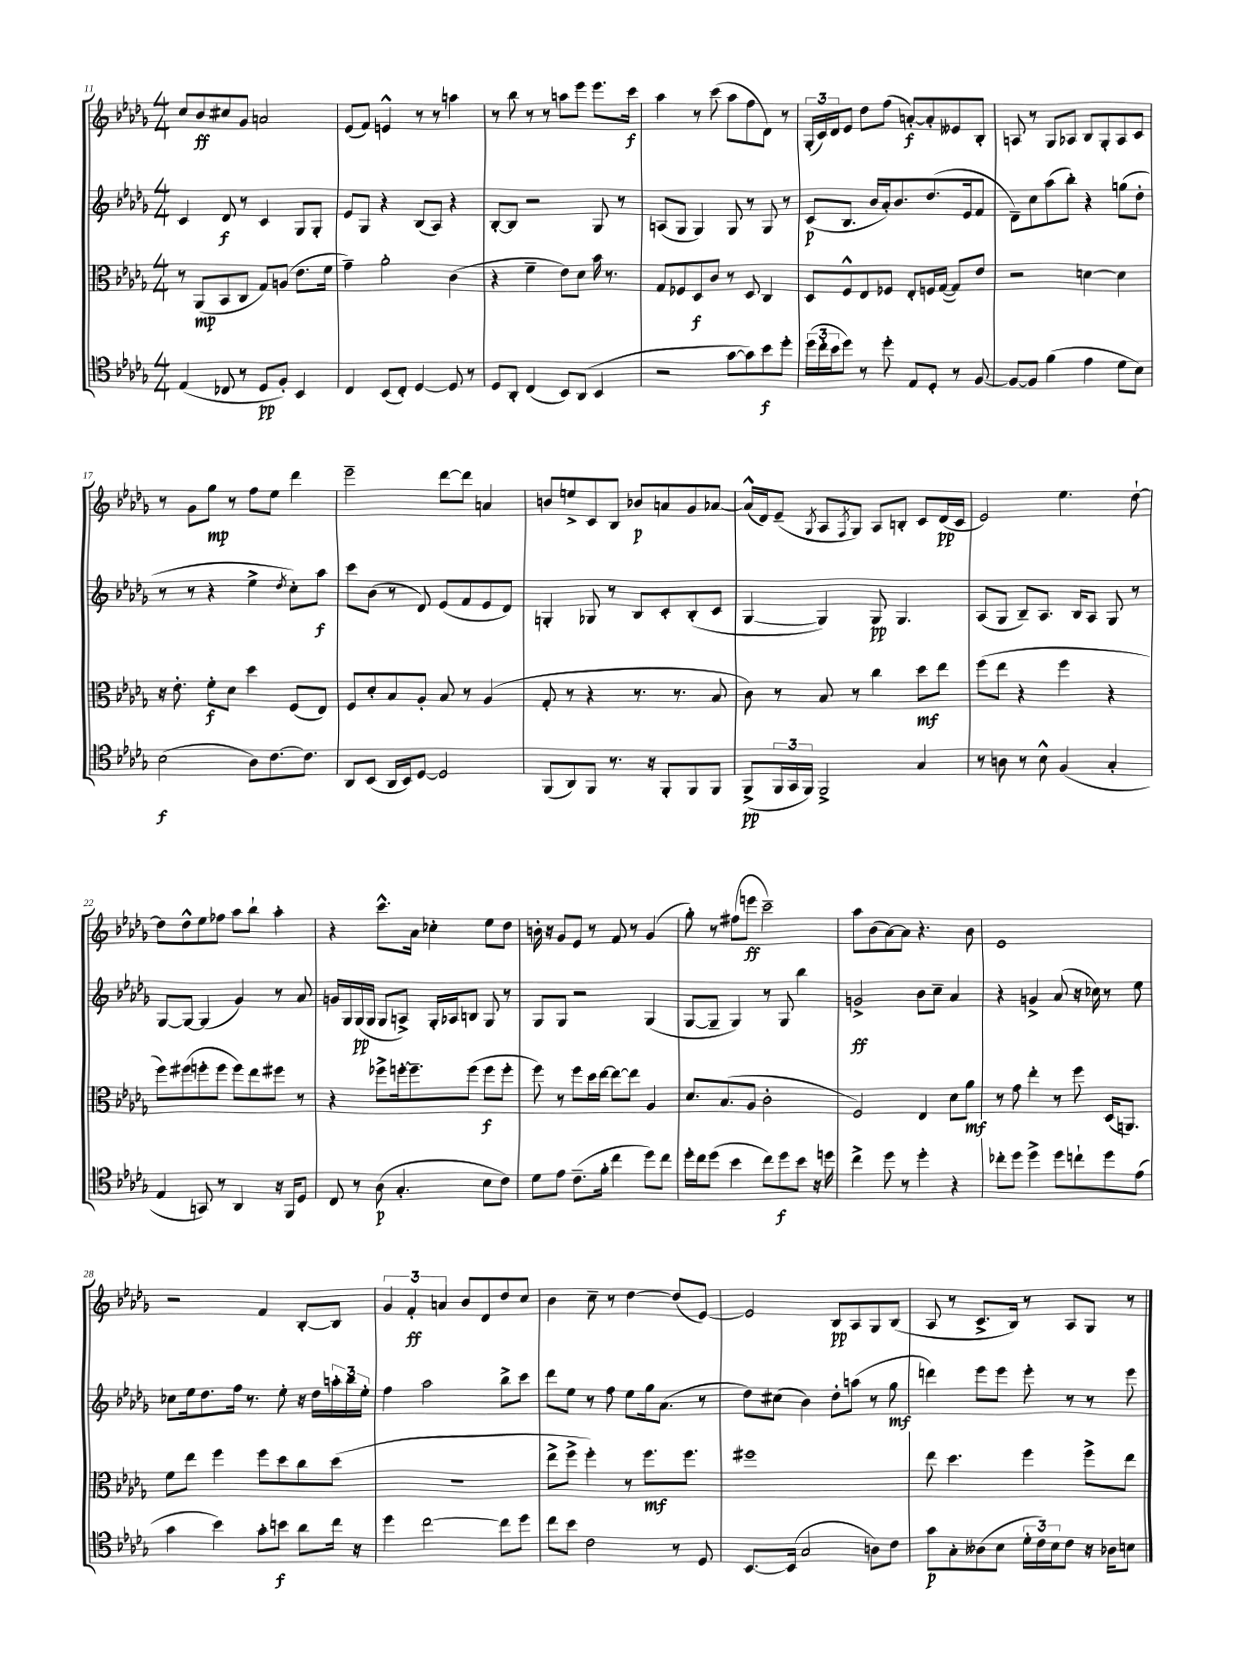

**kern	**dynam	**kern	**dynam	**kern	**dynam	**kern	**dynam
*part4	*part4	*part3	*part3	*part2	*part2	*part1	*part1
*staff4	*staff4	*staff3	*staff3	*staff2	*staff2	*staff1	*staff1
*clefC4	*	*clefC3	*	*clefG2	*	*clefG2	*
*k[b-e-a-d-g-]	*	*k[b-e-a-d-g-]	*	*k[b-e-a-d-g-]	*	*k[b-e-a-d-g-]	*
*M4/4	*	*M4/4	*	*M4/4	*	*M4/4	*
=11	=11	=11	=11	=11	=11	=11	=11
(4E-/	.	8r	.	4c/	.	8cc/L	.
.	.	(8AA-/L	mp	.	.	8b-/	ff
8C-X/	.	8BB-/	.	8d-/	f	8cc#X/	.
8r	.	8C/J	.	8r	.	8g-/J	.
8D-/L	pp	8G-/L)	.	4c/	.	2an/	.
8F'/J)	.	(8An/J	.	.	.	.	.
4BB-/	.	8.e-\L	.	8G-/L	.	.	.
.	.	.	.	8G-'/J	.	.	.
.	.	16f\Jk	.	.	.	.	.
=12	=12	=12	=12	=12	=12	=12	=12
4C/	.	4g-~\)	.	8e-/L	.	(8e-/L	.
.	.	.	.	8G-/J	.	8f/J)	.
(8BB-/L	.	2a-'\	.	4r	.	4en^^/	.
8C'/J)	.	.	.	.	.	.	.
[4D-/	.	.	.	(8B-/L	.	8r	.
.	.	.	.	8A-/J)	.	8r	.
8D-/]	.	(4c\	.	4r	.	4aan\	.
8r	.	.	.	.	.	.	.
=13	=13	=13	=13	=13	=13	=13	=13
8D-/L	.	4r	.	[8B-'/L	.	8r	.
8AA-'/J	.	.	.	8B-/J]	.	8bb-\	.
(4C/	.	4f~\	.	2r	.	8r	.
.	.	.	.	.	.	8r	.
8BB-/L)	.	8e-\L)	.	.	.	8aan\L	.
(8AA-/J	.	8d-\J	.	.	.	8eee-\J	.
4BB-/	.	16b-\	.	8G-/	.	8.eee-\L	.
.	.	8.r	.	.	.	.	.
.	.	.	.	8r	.	.	.
.	.	.	.	.	.	16ccc\Jk	f
=14	=14	=14	=14	=14	=14	=14	=14
2r	.	8G-/L	.	(8An/L	.	4aa-\	.
.	.	8F-X/	.	8G-/J	.	.	.
.	.	8D-/	f	4G-/)	.	8r	.
.	.	8c/J	.	.	.	(8ccc\	.
[8g-\L	.	8r	.	8G-/	.	8aa-\L	.
8g-\])	.	8D-/	.	8r	.	8ff\	.
8b-\	f	4C/	.	8G-/	.	8d-\J)	.
8dd-'\J	.	.	.	8r	.	8r	.
=15	=15	=15	=15	=15	=15	=15	=15
(24dd-\LL	.	8D-/L	.	(8c/L	p	(24G-'/LL	.
24cc'\	.	.	.	.	.	24c/)	.
24b-\J	.	.	.	.	.	24d-/J	.
8dd-\J)	.	8F^^/	.	8.B-/J	.	8e-/J	.
8r	.	8E-/	.	.	.	8dd-\L	.
.	.	.	.	16b-/LL	.	.	.
8dd-'\	.	8F-X/J	.	16a-'/J)	.	(8ff\J	.
.	.	.	.	8.b-/	.	.	.
8E-/L	.	8E-'/L	.	.	.	[8an'/L)	f
8D-'/J	.	16Fn/L	.	(8.dd-/	.	8a'/]	.
.	.	([16G-/JJ	.	.	.	.	.
8r	.	8G-/L])	.	.	.	8e--X/	.
.	.	.	.	16e-/k	.	.	.
[8F/	.	8e-/J	.	8f/J	.	8B-'/J	.
=16	=16	=16	=16	=16	=16	=16	=16
8F/L_	.	2r	.	8d-~\L)	.	8An/	.
8F/J]	.	.	.	8cc\	.	8r	.
(4f\	.	.	.	(8aa-\	.	8G-/L	.
.	.	.	.	8bb-'\J)	.	8A-X/J	.
4e-\	.	[4dn\	.	4r	.	8B-/L	.
.	.	.	.	.	.	8G-'/	.
8d-\L	.	4d\]	.	(8ggn\L	.	8A-/	.
8B-\J)	.	.	.	8dd-'\J	.	8c/J	.
!!LO:LB:g=z
=17	=17	=17	=17	=17	=17	=17	=17
(2B-\	f	16r	.	8r	.	8r	.
.	.	8.e-'\	.	.	.	.	.
.	.	.	.	8r	.	8g-\L	.
.	.	8f'\L	f	4r	.	8gg-\J	mp
.	.	8d-\J	.	.	.	8r	.
8A-\L)	.	4dd-\	.	4ee-^\	.	8ff\L	.
[8.c\	.	.	.	.	.	8ee-\J	.
.	.	.	.	8qdd-/	.	.	.
.	.	(8F/L	.	8cc'\L)	.	4ddd-\	.
8.c\J]	.	.	.	.	.	.	.
.	.	8E-/J)	.	8aa-\J	f	.	.
=18	=18	=18	=18	=18	=18	=18	=18
8AA-/L	.	8F/L	.	8ccc\L	.	2eee-~\	.
(8BB-/J	.	8d-'/	.	(8b-\J	.	.	.
16AA-/LL	.	8B-/	.	8r	.	.	.
16BB-/J)	.	.	.	.	.	.	.
[8D-/J	.	8A-'/J	.	8d-/)	.	.	.
2D-/]	.	8B-/	.	(8e-/L	.	[8ddd-\L	.
.	.	8r	.	8f/	.	8ddd-\J]	.
.	.	(4A-/	.	8e-/	.	4an/	.
.	.	.	.	8d-/J)	.	.	.
=19	=19	=19	=19	=19	=19	=19	=19
(8FF/L	.	8G-'/	.	4Gn'/	.	8bn/L	.
8AA-/)	.	8r	.	.	.	8een^/	.
8FF/J	.	4r	.	8G-X/	.	8c/	.
8.r	.	.	.	8r	.	8B-/J	.
.	.	8.r	.	8B-/L	.	8b-X/L	p
16r	.	.	.	.	.	.	.
8FF'/L	.	.	.	8c'/	.	8an/	.
.	.	8.r	.	.	.	.	.
8FF/	.	.	.	(8B-'/	.	8g-/	.
8FF/J	.	8B-/	.	8c/J	.	[8a-X/J	.
=20	=20	=20	=20	=20	=20	=20	=20
(8FF^/L	pp	8c\)	.	[4G-/	.	(16a-^^/LL]	.
.	.	.	.	.	.	16d-/J)	.
24FF/L	.	8r	.	.	.	(8e-~/J	.
24GG-/	.	.	.	.	.	.	.
24FF/JJ)	.	.	.	.	.	.	.
.	.	.	.	.	.	8qG-/	.
2FF^/	.	8B-/	.	4G-/])	.	8A-/L	.
.	.	.	.	.	.	8qF/	.
.	.	8r	.	.	.	8G-/J)	.
.	.	4cc\	.	8G-/	pp	8A-/L	.
.	.	.	.	4.G-/	.	8Bn'/J	.
4G-/	.	8dd-\L	mf	.	.	8c/L	.
.	.	8ee-\J	.	.	.	(16d-/L	pp
.	.	.	.	.	.	16c/JJ	.
=21	=21	=21	=21	=21	=21	=21	=21
8r	.	(8ff\L	.	(8A-/L	.	2e-/)	.
8An\	.	8ee-\J	.	8G-/J	.	.	.
8r	.	4r	.	8B-~/L)	.	.	.
8B-^^\	.	.	.	8.A-/J	.	.	.
(4F/	.	4ff\	.	.	.	4.ee-\	.
.	.	.	.	16B-/KL	.	.	.
.	.	.	.	8A-/J	.	.	.
4G-'/	.	4r	.	8G-/	.	.	.
.	.	.	.	8r	.	[8dd-`\	.
!!LO:LB:g=z
=22	=22	=22	=22	=22	=22	=22	=22
4E-/	.	8ff\L)	.	[8G-/L	.	8dd-\L]	.
.	.	(8ff#X\	.	8G-/J_	.	8dd-^^\	.
8GGn/)	.	8ffn'\	.	(4G-/]	.	8ee-\	.
8r	.	8ff\J	.	.	.	8ff-X\J	.
4AA-/	.	8ff\L)	.	4g-/)	.	8aa-\L	.
.	.	8ee-\	.	.	.	8bb-`\J	.
16r	.	8ff#X\J	.	8r	.	4aa-'\	.
16FF/KL	.	.	.	.	.	.	.
8D-/J	.	8r	.	8a-/	.	.	.
=23	=23	=23	=23	=23	=23	=23	=23
8C/	.	4r	.	16gn/LL	.	4r	.
.	.	.	.	16G-/	.	.	.
8r	.	.	.	(16G-/	pp	.	.
.	.	.	.	16G-/JJ	.	.	.
(8A-\	p	8ff-X^\L	.	8G-/L	.	8.ccc^^\L	.
4.G-'/	.	[16ffn'\k	.	8An^/J)	.	.	.
.	.	8.ff~\]	.	.	.	16a-\Jk	.
.	.	.	.	16G-'/LL	.	4cc-X'\	.
.	.	.	.	16A-X/J	.	.	.
.	.	(8ff\J	.	8Bn/J	.	.	.
8B-\L	.	8ff\L	f	8G-/	.	8ee-\L	.
8c\J)	.	8ff'\J	.	8r	.	8dd-\J	.
=24	=24	=24	=24	=24	=24	=24	=24
8d-\L	.	8ff\)	.	8G-/L	.	16bn'\	.
.	.	.	.	.	.	16r	.
8e-\J	.	8r	.	8G-/J	.	8g-/L	.
(8.c~\L	.	8ff\L	.	2r	.	8e-/J	.
.	.	16dd-\L	.	.	.	8r	.
16f'\Jk	.	[16ee-\JJ	.	.	.	.	.
4cc\	.	8ee-\L_	.	.	.	8f/	.
.	.	8ee-\J]	.	.	.	8r	.
8dd-\L)	.	4A-/	.	(4G-/	.	(4g-/	.
8cc\J	.	.	.	.	.	.	.
=25	=25	=25	=25	=25	=25	=25	=25
16dd-'\LL	.	8.d-/L	.	[8G-/L	.	8gg-'\)	.
16cc\J	.	.	.	.	.	.	.
(8dd-\J	.	.	.	8G-~/J]	.	8r	.
.	.	(8.B-/	.	.	.	.	.
4b-\	.	.	.	4G-/)	.	(8ff#X\L	.
.	.	8A-/J	.	.	.	8eeen\J	ff
8cc\L)	.	2c'\	.	8r	.	2ccc~\)	.
8dd-\	f	.	.	8G-/	.	.	.
8b-\J	.	.	.	4bb-\	.	.	.
16r	.	.	.	.	.	.	.
16ddn\	.	.	.	.	.	.	.
=26	=26	=26	=26	=26	=26	=26	=26
4cc^\	.	2F/)	.	2gn^/	ff	8aa-\L	.
.	.	.	.	.	.	(8b-\	.
8dd-\	.	.	.	.	.	[8a-\)	.
8r	.	.	.	.	.	8a-\J]	.
4dd-'\	.	4E-/	.	8b-\L	.	4.r	.
.	.	.	.	8cc~\J	.	.	.
4r	.	8d-\L	.	4a-/	.	.	.
.	.	8a-\J	mf	.	.	8b-\	.
=27	=27	=27	=27	=27	=27	=27	=27
8cc-X'\L	.	8r	.	4r	.	1e-	.
8dd-\J	.	8g-\	.	.	.	.	.
4dd-^\	.	4ee-'\	.	4gn^/	.	.	.
8dd-\L	.	8r	.	(8a-/	.	.	.
8ccn`\	.	8ff\	.	16r	.	.	.
.	.	.	.	16cc-X\)	.	.	.
8dd-\	.	(16D-/KL	.	8r	.	.	.
.	.	8.AAn/J)	.	.	.	.	.
(8e-\J	.	.	.	8ee-\	.	.	.
!!LO:LB:g=z
=28	=28	=28	=28	=28	=28	=28	=28
4g-\	.	8f\L	.	8cc-X\L	.	2r	.
.	.	8ee-\J	.	16ee-\k	.	.	.
.	.	.	.	8.dd-\	.	.	.
4b-\)	.	4ff\	.	.	.	.	.
.	.	.	.	16ff\Jk	.	.	.
.	.	.	.	8.r	.	.	.
8g-'\L	.	8ff\L	.	.	.	4f/	.
8bn\J	f	8dd-\	.	8ee-'\	.	.	.
8a-\L	.	8cc\	.	16r	.	[8B-'/L	.
.	.	.	.	16dd-\LL	.	.	.
16cc\Jk	.	(8dd-\J	.	24aan'\	.	8B-/J]	.
.	.	.	.	24bb-\	.	.	.
16r	.	.	.	.	.	.	.
.	.	.	.	24ee-'\JJ	.	.	.
=29	=29	=29	=29	=29	=29	=29	=29
4dd-\	.	1r	.	4ff\	.	6g-/	.
.	.	.	.	.	.	6f'/	ff
[2cc\	.	.	.	2aa-\	.	.	.
.	.	.	.	.	.	6an/	.
.	.	.	.	.	.	8b-/L	.
.	.	.	.	.	.	8d-/	.
8cc\L]	.	.	.	8bb-^\L	.	8dd-/	.
8dd-\J	.	.	.	8ccc\J	.	8cc/J	.
=30	=30	=30	=30	=30	=30	=30	=30
8cc\L	.	8ee-^\L	.	8ddd-\L	.	4b-\	.
8b-\J	.	8ff^\J	.	8ee-\J	.	.	.
2c\	.	4ff'\)	.	8r	.	8cc~\	.
.	.	.	.	8ff\	.	8r	.
.	.	8r	.	8ee-\L	.	[4dd-\	.
.	.	8.ff\L	mf	16gg-\k	.	.	.
.	.	.	.	(8.a-\J	.	.	.
8r	.	.	.	.	.	(8dd-/L]	.
.	.	8.ff\J	.	.	.	.	.
8D-/	.	.	.	8r	.	[8e-/J)	.
=31	=31	=31	=31	=31	=31	=31	=31
[8.BB-/L	.	1ff#X	.	8dd-\L)	.	2e-/]	.
.	.	.	.	(8cc#X\J	.	.	.
(16BB-/Jk]	.	.	.	.	.	.	.
2G-/	.	.	.	4b-\)	.	.	.
.	.	.	.	8dd-'\L	.	8B-/L	pp
.	.	.	.	(8aan\J	.	8A-/	.
8An\L)	.	.	.	8r	.	8G-/	.
8c\J	.	.	.	8gg-\	mf	(8B-/J	.
=32	=32	=32	=32	=32	=32	=32	=32
8g-\L	p	8ee-\	.	4dddn\)	.	8A-/	.
8G-'\	.	4.dd-\	.	.	.	8r	.
(8A--X\	.	.	.	8eee-\L	.	8.c^/L	.
8B-\J	.	.	.	8eee-\J	.	.	.
.	.	.	.	.	.	16B-/Jk)	.
24d-'\LL	.	4ff\	.	8eee-'\	.	8r	.
24c\)	.	.	.	.	.	.	.
24B-\J	.	.	.	.	.	.	.
8c\J	.	.	.	8r	.	8A-/L	.
16r	.	8ff^\L	.	8r	.	8G-/J	.
16A-X\KL	.	.	.	.	.	.	.
8Bn\J	.	8ee-\J	.	8eee-\	.	8r	.
==	==	==	==	==	==	==	==
*-	*-	*-	*-	*-	*-	*-	*-
